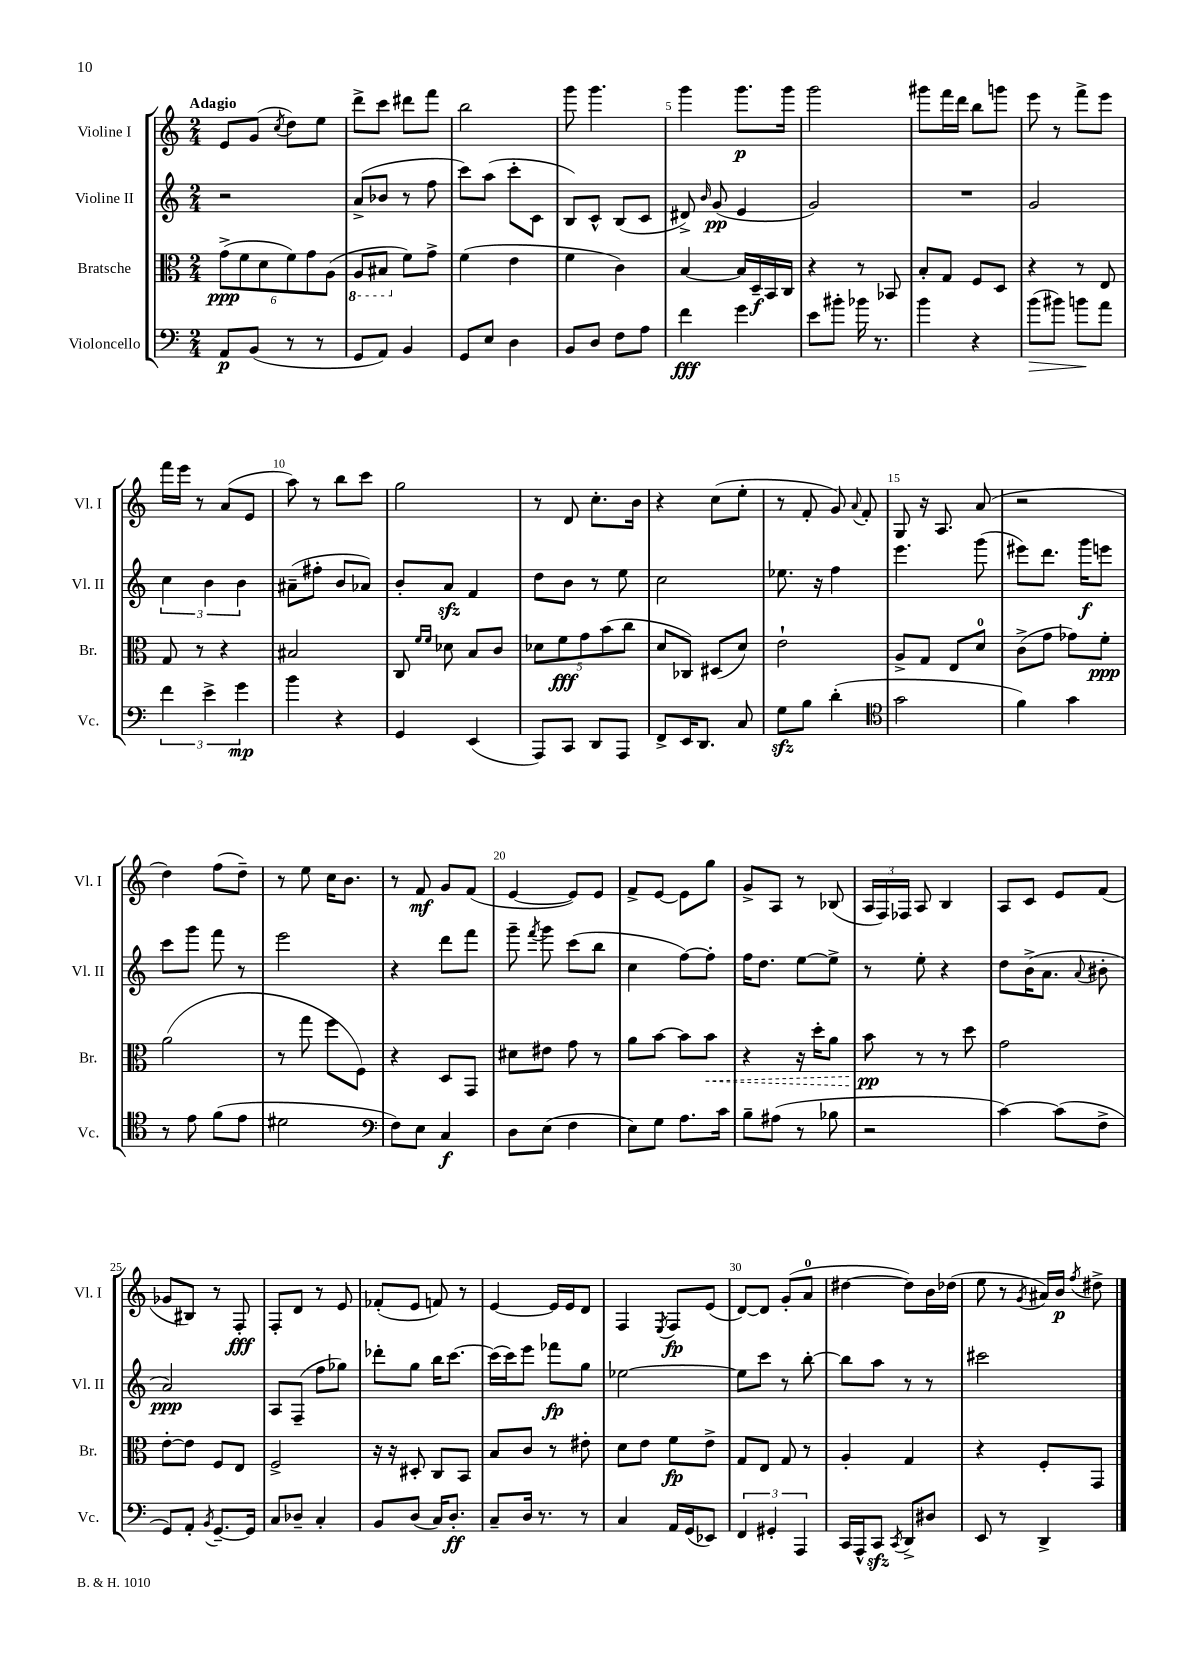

**kern	**dynam	**kern	**dynam	**kern	**dynam	**kern	**dynam
*part4	*part4	*part3	*part3	*part2	*part2	*part1	*part1
*staff4	*staff4	*staff3	*staff3	*staff2	*staff2	*staff1	*staff1
*I"Violoncello	*	*I"Bratsche	*	*I"Violine II	*	*I"Violine I	*
*I'Vc.	*	*I'Br.	*	*I'Vl. II	*	*I'Vl. I	*
*clefF4	*	*clefC3	*	*clefG2	*	*clefG2	*
*k[]	*	*k[]	*	*k[]	*	*k[]	*
*M2/4	*	*M2/4	*	*M2/4	*	*M2/4	*
=1	=1	=1	=1	=1	=1	=1	=1
!	!	!	!	!	!	!LO:TX:a:B:t=Adagio	!
8AA/L	p	(12g^\L	ppp	2r	.	8e/L	.
.	.	12f\	.	.	.	.	.
(8BB/J	.	.	.	.	.	(8g/J	.
.	.	12d\	.	.	.	.	.
.	.	.	.	.	.	8qcc/	.
8r	.	12f\)	.	.	.	8dd\L)	.
.	.	12g\	.	.	.	.	.
8r	.	.	.	.	.	8ee\J	.
.	.	(12A\J	.	.	.	.	.
=2	=2	=2	=2	=2	=2	=2	=2
*	*	*8ba	*	*	*	*	*
8GG/L	.	8AA/L	.	(8a^/L	.	8ddd^\L	.
8AA/J)	.	8BB#X/J	.	8b-X/J	.	8ccc\J	.
*	*	*X8ba	*	*	*	*	*
4BB/	.	8f\L)	.	8r	.	8ddd#X\L	.
.	.	8g^\J	.	8ff\	.	8fff\J	.
=3	=3	=3	=3	=3	=3	=3	=3
8GG/L	.	(4f\	.	8ccc\L)	.	2bb\	.
8E/J	.	.	.	(8aa\J	.	.	.
4D\	.	4e\	.	8ccc'\L	.	.	.
.	.	.	.	8c\J	.	.	.
=4	=4	=4	=4	=4	=4	=4	=4
8BB/L	.	4f\	.	8B/L)	.	8ggg\	.
8D/J	.	.	.	8c^^/J	.	4.ggg\	.
8F\L	.	4c\)	.	(8B/L	.	.	.
8A\J	.	.	.	8c/J	.	.	.
=5	=5	=5	=5	=5	=5	=5	=5
4f\	fff	[4B/	.	8d#X^/)	.	4ggg\	.
.	.	.	.	16qqb/	.	.	.
.	.	.	.	(8g/	pp	.	.
4g\	.	16B/LL]	.	4e/	.	8.ggg\L	p
.	.	16D~/	f	.	.	.	.
.	.	16BB/	.	.	.	.	.
.	.	16C/JJ	.	.	.	16ggg\Jk	.
=6	=6	=6	=6	=6	=6	=6	=6
8e\L	.	4r	.	2g/)	.	2ggg\	.
8b#X'\J	.	.	.	.	.	.	.
16b-X\	.	8r	.	.	.	.	.
8.r	.	.	.	.	.	.	.
.	.	8BB-X/	.	.	.	.	.
=7	=7	=7	=7	=7	=7	=7	=7
4b\	.	8B'/L	.	2r	.	8ggg#X\L	.
.	.	8G/J	.	.	.	16fff\L	.
.	.	.	.	.	.	16ddd\JJ	.
4r	.	8F/L	.	.	.	8bb\L	.
.	.	8D/J	.	.	.	8gggn\J	.
=8	=8	=8	=8	=8	=8	=8	=8
!	!LO:HP:b	!	!	!	!	!	!
(8b\L	>	4r	.	2g/	.	8eee\	.
8b#X\J)	.	.	.	.	.	8r	.
8bn\L	.	8r	.	.	.	8fff^\L	.
8a\J	]	8E/	.	.	.	8eee\J	.
!!LO:LB:g=z
=9	=9	=9	=9	=9	=9	=9	=9
6f\	.	8G/	.	6cc\	.	16fff\LL	.
.	.	.	.	.	.	16eee\JJ	.
.	.	8r	.	.	.	8r	.
6e^\	.	.	.	6b\	.	.	.
.	.	4r	.	.	.	(8a/L	.
6g\	mp	.	.	6b\	.	.	.
.	.	.	.	.	.	8e/J	.
=10	=10	=10	=10	=10	=10	=10	=10
4b\	.	2B#X/	.	(8a#X~\L	.	8aa\)	.
.	.	.	.	8ff#X'\J	.	8r	.
4r	.	.	.	8b/L	.	8bb\L	.
.	.	.	.	8a-X/J)	.	8ccc\J	.
=11	=11	=11	=11	=11	=11	=11	=11
4GG/	.	8C/	.	8b'/L	.	2gg\	.
.	.	16qqf/LL	.	.	.	.	.
.	.	16qqf/JJ	.	.	.	.	.
.	.	8d-X\	.	8azz/J	.	.	.
(4EE/	.	8B/L	.	4f/	.	.	.
.	.	8c/J	.	.	.	.	.
=12	=12	=12	=12	=12	=12	=12	=12
8AAA/L)	.	10d-X\L	.	8dd\L	.	8r	.
.	.	10f\	fff	.	.	.	.
8CC/J	.	.	.	8b\J	.	8d/	.
.	.	10g\	.	.	.	.	.
8DD/L	.	.	.	8r	.	8.cc'\L	.
.	.	(10b\	.	.	.	.	.
8AAA/J	.	.	.	8ee\	.	.	.
.	.	10cc\J	.	.	.	.	.
.	.	.	.	.	.	16b\Jk	.
=13	=13	=13	=13	=13	=13	=13	=13
8FF^/L	.	8d/L	.	2cc\	.	4r	.
16EE/K	.	8C-X/J)	.	.	.	.	.
8.DD/J	.	.	.	.	.	.	.
.	.	(8D#X/L	.	.	.	(8cc\L	.
8C/	.	8d/J)	.	.	.	8ee'\J	.
=14	=14	=14	=14	=14	=14	=14	=14
8Gzz\L	.	2e`\	.	8.ee-X\	.	8r	.
8B\J	.	.	.	.	.	8f'/	.
.	.	.	.	16r	.	.	.
(4d'\	.	.	.	4ff\	.	8g/)	.
.	.	.	.	.	.	8qqa/	.
.	.	.	.	.	.	8f'/	.
=15	=15	=15	=15	=15	=15	=15	=15
*clefC4	*	*	*	*	*	*	*
2g\	.	8A^/L	.	4.eee\	.	8G/	.
.	.	8G/J	.	.	.	16r	.
.	.	.	.	.	.	8.A/	.
.	.	8E/L	.	.	.	.	.
.	.	8d/J	.	(8ggg\	.	(8a/	.
=16	=16	=16	=16	=16	=16	=16	=16
4f\)	.	(8c^\L	.	8eee#X\L)	.	2r	.
.	.	8g\J	.	8.ddd\J	.	.	.
4g\	.	8g-X\L)	.	.	.	.	.
.	.	.	.	16ggg\KL	f	.	.
.	.	8f'\J	ppp	8eeen\J	.	.	.
!!LO:LB:g=z
=17	=17	=17	=17	=17	=17	=17	=17
8r	.	(2a\	.	8ccc\L	.	4dd\)	.
8e\	.	.	.	8ggg\J	.	.	.
(8f\L	.	.	.	8fff\	.	(8ff\L	.
8e\J	.	.	.	8r	.	8dd~\J)	.
=18	=18	=18	=18	=18	=18	=18	=18
2d#X\	.	8r	.	2eee\	.	8r	.
.	.	8gg\	.	.	.	8ee\	.
.	.	8ff\L	.	.	.	16cc\KL	.
.	.	.	.	.	.	8.b\J	.
.	.	8F\J)	.	.	.	.	.
=19	=19	=19	=19	=19	=19	=19	=19
*clefF4	*	*	*	*	*	*	*
8F\L)	.	4r	.	4r	.	8r	.
8E\J	.	.	.	.	.	8f/	mf
4C/	f	8D/L	.	8ddd\L	.	8g/L	.
.	.	8GG/J	.	8fff\J	.	(8f/J	.
=20	=20	=20	=20	=20	=20	=20	=20
8D\L	.	8d#X\L	.	8ggg~\	.	[4e/	.
.	.	.	.	8qfff/	.	.	.
(8E\J	.	8e#X\J	.	8ggg\	.	.	.
4F\	.	8g\	.	(8ccc\L	.	8e/L])	.
.	.	8r	.	8bb\J	.	8e/J	.
=21	=21	=21	=21	=21	=21	=21	=21
8E\L)	.	8a\L	.	4cc\	.	8f^/L	.
8G\J	.	[8b\J	.	.	.	[8e/J	.
8.A\L	.	8b\L]	.	[8ff\L)	.	8e\L]	.
!	!	!	!LO:HP:b	!	!	!	!
.	.	8b\J	<	8ff'\J]	.	8gg\J	.
16c\Jk	.	.	.	.	.	.	.
=22	=22	=22	=22	=22	=22	=22	=22
8B~\L	.	4r	.	16ff\KL	.	8g^/L	.
.	.	.	.	8.dd\J	.	.	.
(8A#X\J	.	.	.	.	.	8A/J	.
8r	.	16r	.	[8ee\L	.	8r	.
.	.	16dd'\KL	.	.	.	.	.
8B-X\	.	8a\J	.	8ee^\J]	.	(8B-X/	.
=23	=23	=23	=23	=23	=23	=23	=23
2r	.	8b\	pp	8r	.	24A/LL	.
.	.	.	.	.	.	24F/)	.
.	.	.	.	.	.	24F-X/JJ	.
.	.	8r	[	8ee'\	.	8A/	.
.	.	8r	.	4r	.	4B/	.
.	.	8dd\	.	.	.	.	.
=24	=24	=24	=24	=24	=24	=24	=24
[4c\)	.	2g\	.	8dd\L	.	8A/L	.
.	.	.	.	(16b^\K	.	8c/J	.
.	.	.	.	8.a\J	.	.	.
(8c\L]	.	.	.	.	.	8e/L	.
.	.	.	.	8qqa/	.	.	.
8F^\J	.	.	.	8b#X'\	.	(8f/J	.
!!LO:LB:g=z
=25	=25	=25	=25	=25	=25	=25	=25
8GG/L)	.	[8e'\L	.	2a/)	ppp	8g-X/L	.
8AA'/J	.	8e\J]	.	.	.	8B#X/J)	.
8qBB/	.	.	.	.	.	.	.
[8.GG~/L	.	8F/L	.	.	.	8r	.
.	.	8E/J	.	.	.	8F'/	fff
16GG/Jk]	.	.	.	.	.	.	.
=26	=26	=26	=26	=26	=26	=26	=26
8C/L	.	2F^/	.	8A/L	.	8F'/L	.
8D-X~/J	.	.	.	(8F~/J	.	8d/J	.
4C'/	.	.	.	8ff\L	.	8r	.
.	.	.	.	8gg-X\J)	.	8e/	.
=27	=27	=27	=27	=27	=27	=27	=27
8BB/L	.	16r	.	8ddd-X'\L	.	(8f-X'/L	.
.	.	16r	.	.	.	.	.
(8D/J	.	8D#X'/	.	8gg\J	.	8e/J	.
16C/KL)	.	8C/L	.	16bb\KL	.	8fn/)	.
8.D'/J	ff	.	.	[8.ccc\J	.	.	.
.	.	8BB/J	.	.	.	8r	.
=28	=28	=28	=28	=28	=28	=28	=28
8C~/L	.	8B/L	.	(16ccc\LL]	.	[4e/	.
.	.	.	.	16ccc\J)	.	.	.
16D/Jk	.	8c/J	.	8eee\J	.	.	.
8.r	.	.	.	.	.	.	.
.	.	8r	.	8fff-X\L	fp	16e/LL]	.
.	.	.	.	.	.	16e/J	.
8r	.	8e#X'\	.	8gg\J	.	8d/J	.
=29	=29	=29	=29	=29	=29	=29	=29
4C/	.	8d\L	.	[2ee-X\	.	4F/	.
.	.	8e\J	.	.	.	.	.
.	.	.	.	.	.	8qE/	.
16AA/LL	.	8f\L	fp	.	.	8F/L	fp
(16GG/J	.	.	.	.	.	.	.
8EE-X/J)	.	8e^\J	.	.	.	(8e/J	.
=30	=30	=30	=30	=30	=30	=30	=30
6FF/	.	8G/L	.	8ee-\L]	.	[8d/L)	.
.	.	8E/J	.	8ccc\J	.	8d/J]	.
6GG#X'/	.	.	.	.	.	.	.
.	.	8G/	.	8r	.	(8g'/L	.
6AAA/	.	.	.	.	.	.	.
.	.	8r	.	[8bb'\	.	8a/J	.
=31	=31	=31	=31	=31	=31	=31	=31
16CC/LL	.	4A'/	.	8bb\L]	.	[4dd#X\	.
16AAA^^/J	.	.	.	.	.	.	.
8CCzz/J	.	.	.	8aa\J	.	.	.
8qCC/	.	.	.	.	.	.	.
8DD^/L	.	4G/	.	8r	.	8dd#\L])	.
8D#X/J	.	.	.	8r	.	16b\L	.
.	.	.	.	.	.	(16dd-X\JJ	.
=32	=32	=32	=32	=32	=32	=32	=32
8EE/	.	4r	.	2ccc#X\	.	8ee\	.
8r	.	.	.	.	.	8r	.
.	.	.	.	.	.	8qg/	.
4DD^/	.	8F'/L	.	.	.	16a#X/LL)	.
.	.	.	.	.	.	16b/JJ	p
.	.	.	.	.	.	8qff/	.
.	.	8GG/J	.	.	.	8dd#X^\	.
==	==	==	==	==	==	==	==
*-	*-	*-	*-	*-	*-	*-	*-
